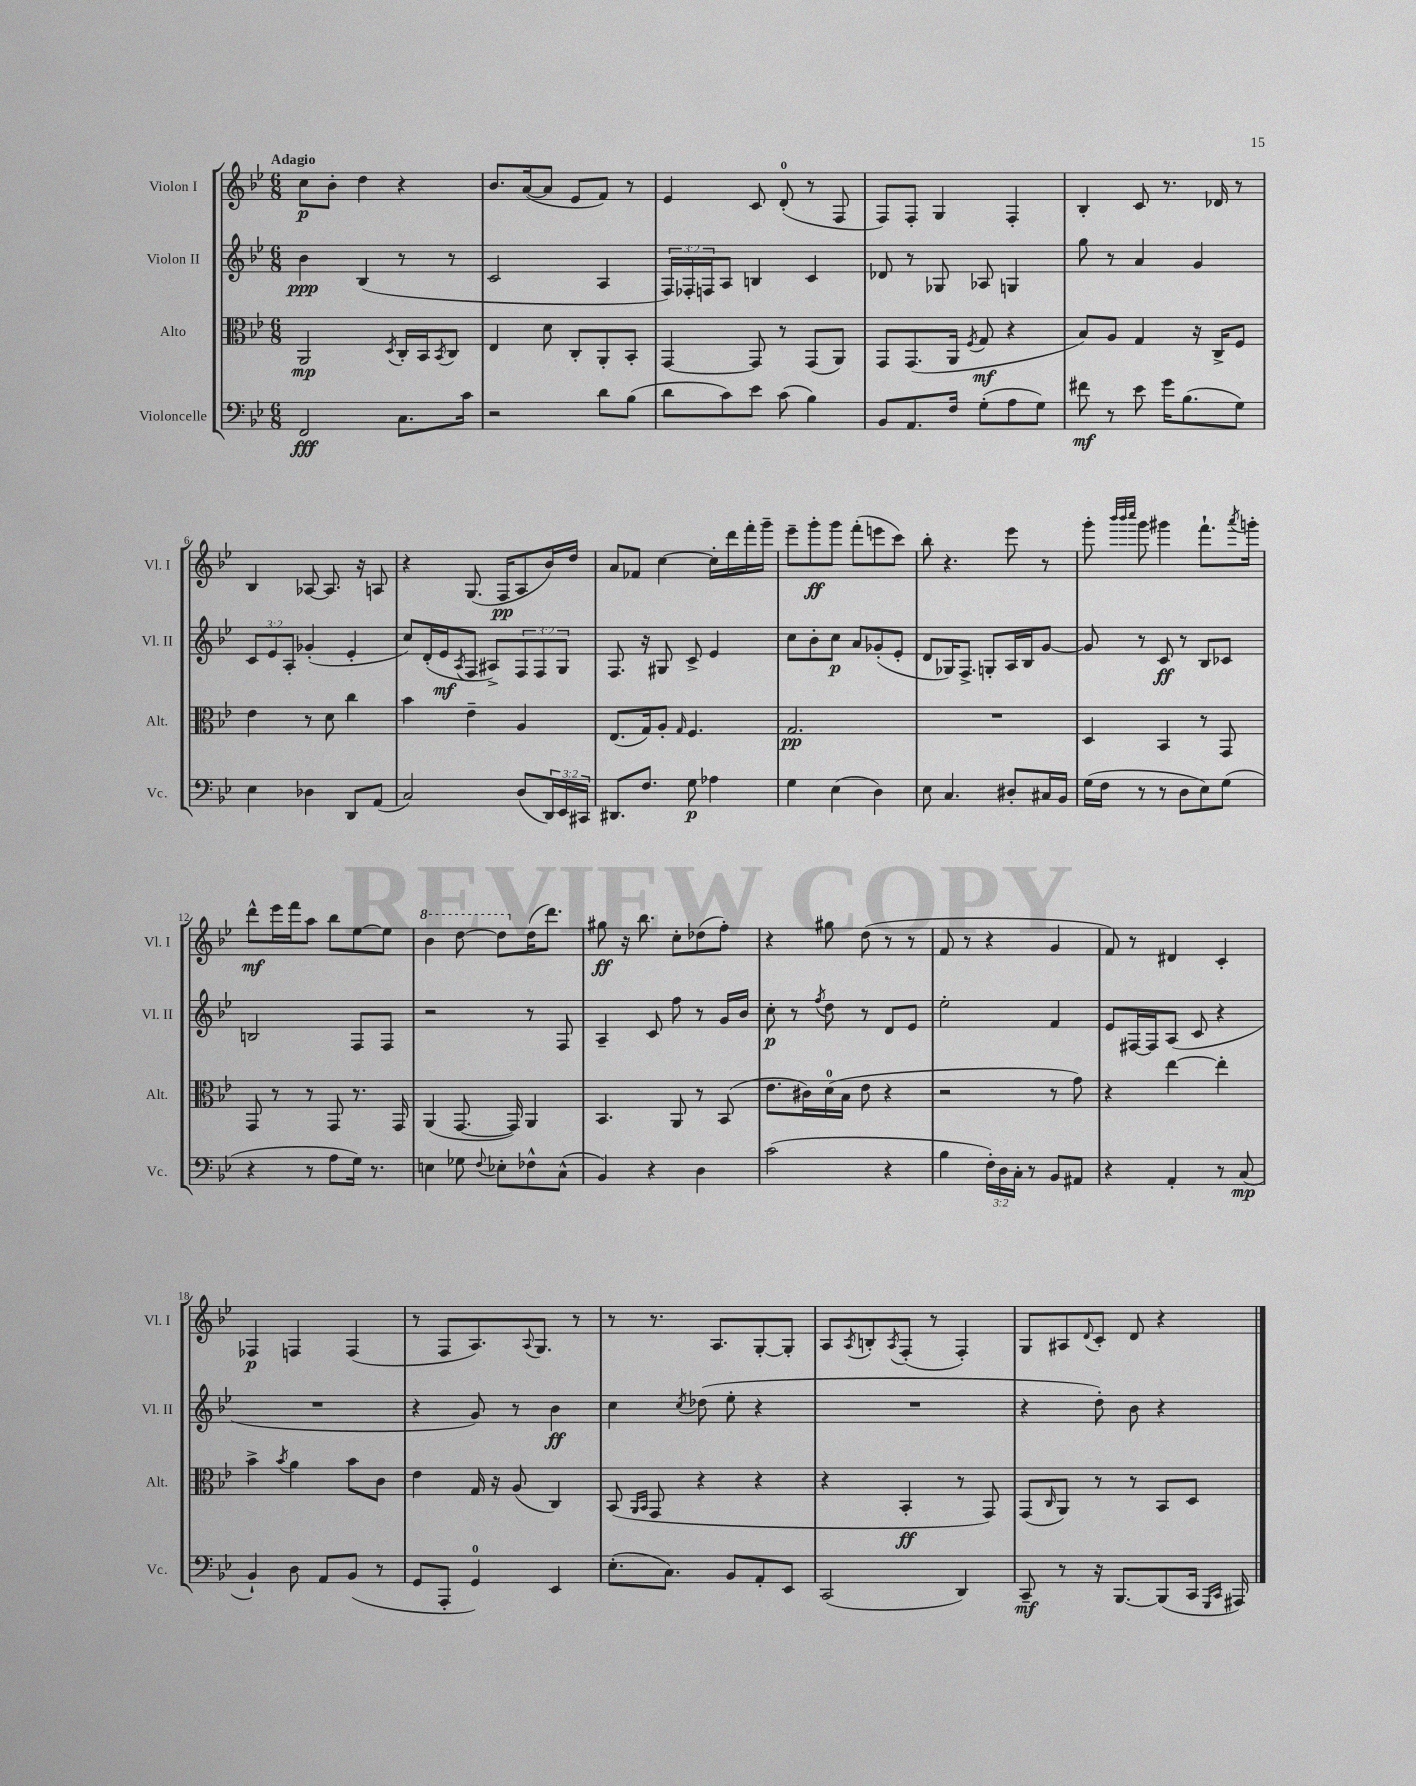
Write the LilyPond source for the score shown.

<<
\new StaffGroup <<
\new Staff = "s0" \with { instrumentName = "Violon I" shortInstrumentName = "Vl. I" } {
    \clef treble \key bes \major \numericTimeSignature \time 6/8 \tempo "Adagio"
    c''8\p bes'8-. d''4 r4 |
    bes'8. a'16~( a'8 ees'8 f'8) r8 |
    ees'4 c'8 d'8-0-.( r8 f8 |
    f8) f8-. g4 f4-. |
    bes4-. c'8 r8. des'16 r8 |
    bes4 aes8~ aes8. r16 a8 |
    r4 g8.( f16\pp a8 bes'16) d''16 |
    a'8 fes'8 c''4~ c''16-. d'''16 f'''16-. g'''16-- |
    ees'''8-- g'''8-.\ff g'''8 f'''8-.( e'''8 c'''8) |
    bes''8-. r4. ees'''8 r8 |
    g'''8-. \grace { bes'''32 bes'''32 c''''32 } g'''8 gis'''4 f'''8.-! \acciaccatura { a'''8 } g'''16-. |
    d'''8-^\mf ees'''16 f'''16 a''8 bes''8 ees''8~ ees''8 |
    \ottava #1 bes''4 d'''8~ d'''8 \ottava #0 d''16( d'''8.) |
    gis''8\ff r16 bes''8. c''8-. des''8( f''8-.) |
    r4 gis''8 d''8( r8 r8 |
    f'8 r8 r4 g'4 |
    f'8) r8 dis'4 c'4-. |
    fes4\p f4 f4( |
    r8 f8 a8.) \appoggiatura { a8 } g8. r8 |
    r8 r8. a8. g8~-. g8-. |
    a8 \acciaccatura { a8 } b8-. \acciaccatura { a8 } f8-.( r8 f4-.) |
    g8 ais8 \appoggiatura { d'8 } c'8-. d'8 r4 \bar "|." |
}
\new Staff = "s1" \with { instrumentName = "Violon II" shortInstrumentName = "Vl. II" } {
    \clef treble \key bes \major \numericTimeSignature \time 6/8 \override Staff.TupletNumber.text = #tuplet-number::calc-fraction-text
    bes'4\ppp bes4( r8 r8 |
    c'2 a4 |
    \tuplet 3/2 { f16) fes16-. f16 } a8 b4 c'4 |
    des'8 r8 ges8 aes8 g4 |
    g''8 r8 a'4 g'4 |
    \tuplet 3/2 { c'8 ees'8 a8-. } ges'4-.( ees'4-. |
    c''8) d'16-.( ees'16\mf \acciaccatura { a8 } f8 ais8->) \tuplet 3/2 { f8 f8 g8 } |
    f8. r16 gis8 c'8-> ees'4 |
    c''8 bes'8-. c''8\p a'8 ges'8-.( ees'8-. |
    d'8 ges16) f8.-> g8-. a16 bes16 g'8~ |
    g'8 r8 c'8\ff r8 bes8 ces'8 |
    b2 f8 f8 |
    r2 r8 f8 |
    a4-- c'8 f''8 r8 g'16 bes'16 |
    c''8-.\p r8 \acciaccatura { f''8 } d''8 r8 d'8 ees'8 |
    ees''2-. f'4 |
    ees'8 fis16~ fis16 a8( c'8 r4 |
    R2. |
    r4 g'8) r8 bes'4\ff |
    c''4 \acciaccatura { c''8 } des''8( ees''8-. r4 |
    R2. |
    r4 d''8-.) bes'8 r4 \bar "|." |
}
\new Staff = "s2" \with { instrumentName = "Alto" shortInstrumentName = "Alt." } {
    \clef alto \key bes \major \numericTimeSignature \time 6/8
    a,2\mp \acciaccatura { d8 } c16-. bes,16 \acciaccatura { bes,8 } c8 |
    ees4 d'8 c8-. a,8-. bes,8-. |
    g,4~ g,8 r8 g,8( a,8) |
    g,8 g,8.( a,16 \acciaccatura { f8 } g8\mf r4 |
    bes8) a8 g4 r16 c16-> f8 |
    ees'4 r8 d'8 c''4 |
    bes'4 ees'4-- a4 |
    ees8.( g16) a8-. \grace { g16 } f4. |
    g2.\pp |
    R2. |
    d4 bes,4 r8 g,8 |
    g,8 r8 r8 g,8 r8. g,16 |
    a,4( g,8.~ g,16) a,4 |
    bes,4. a,8 r8 bes,8( |
    ees'8. cis'16) d'16-0( bes16 ees'8 r4 |
    r2 r8 g'8) |
    r4 ees''4~ ees''4-. |
    bes'4-> \acciaccatura { bes'8 } a'4 bes'8 c'8 |
    ees'4 g16 r16 a8( c4) |
    bes,8( \grace { a,16 bes,16 } g,8 r4 r4 |
    r4 bes,4-.\ff r8 g,8) |
    g,8( \grace { c16 } a,8) r8 r8 bes,8 d8 \bar "|." |
}
\new Staff = "s3" \with { instrumentName = "Violoncelle" shortInstrumentName = "Vc." } {
    \clef bass \key bes \major \numericTimeSignature \time 6/8 \override Staff.TupletNumber.text = #tuplet-number::calc-fraction-text
    f,2\fff c8. c'16 |
    r2 d'8 bes8( |
    d'8 c'8) ees'8 c'8( bes4) |
    bes,8 a,8. f16 g8-.( a8 g8) |
    fis'8\mf r8 ees'8 g'16 bes8.( g8) |
    ees4 des4 d,8 a,8( |
    c2) d8( \tuplet 3/2 { d,16) ees,16 cis,16 } |
    dis,8. f8. g8\p aes4 |
    g4 ees4( d4) |
    ees8 c4. dis8-. cis16 bes,16 |
    g16( f16 r8 r8 d8 ees8) g8( |
    r4 r8 a8 g16) r8. |
    e4 ges8 \appoggiatura { f8 } ees8-. fes8-^ c8-^( |
    bes,4) r4 d4 |
    c'2( r4 |
    bes4 \tuplet 3/2 { f16-.) d16 c16-. } r8 bes,8 ais,8 |
    r4 a,4-. r8 c8\mp( |
    bes,4-!) d8 a,8 bes,8( r8 |
    g,8 a,,8-. g,4-0) ees,4 |
    ees8.-.( c8.) bes,8 a,8-. ees,8 |
    c,2( d,4) |
    c,8--\mf r8 r16 bes,,8.~ bes,,8( c,16 \grace { g,,16 c,16 } ais,,16) \bar "|." |
}
>>
>>
